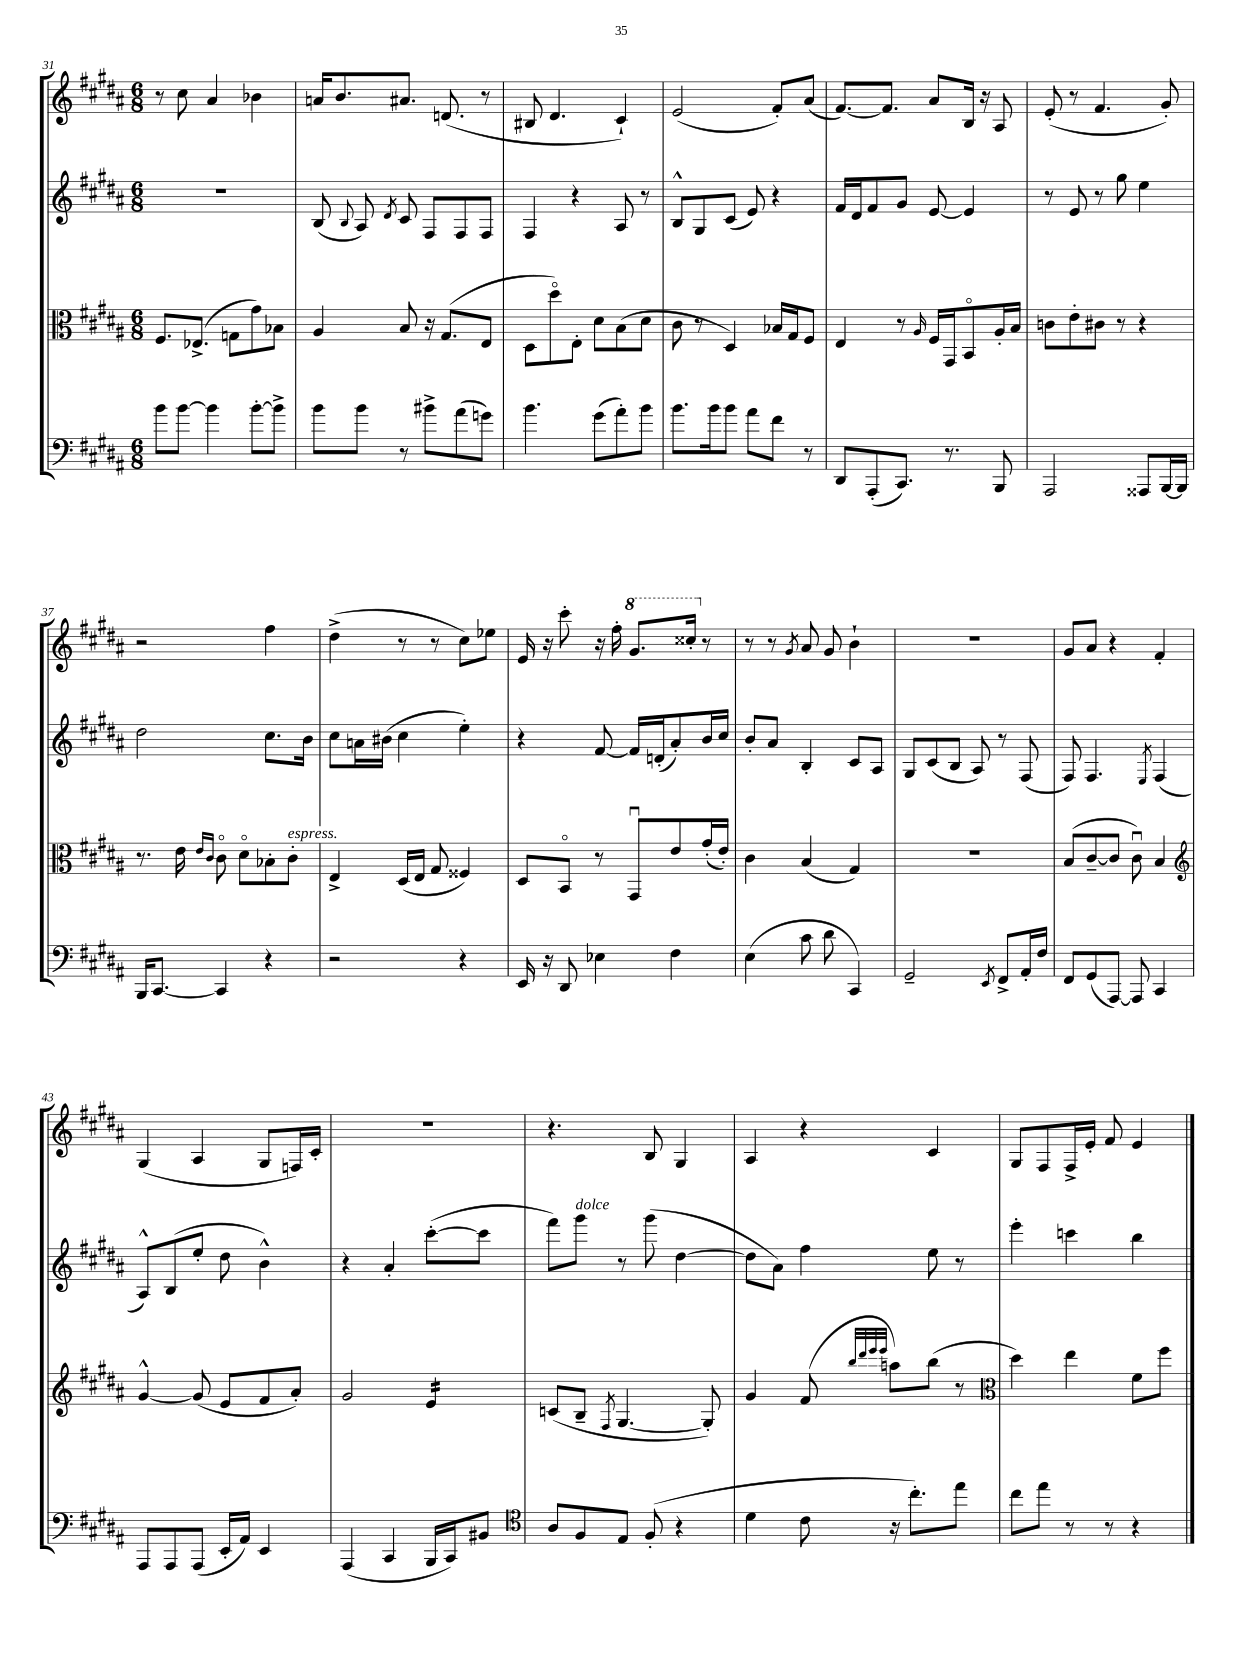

**kern	**kern	**kern	**kern
*staff4	*staff3	*staff2	*staff1
*clefF4	*clefC3	*clefG2	*clefG2
*k[f#c#g#d#a#]	*k[f#c#g#d#a#]	*k[f#c#g#d#a#]	*k[f#c#g#d#a#]
*M6/8	*M6/8	*M6/8	*M6/8
8b	8.F#	2.r	8r
[8b	.	.	8cc#
.	(8.E-^	.	.
4b]	.	.	4a#
.	8G	.	.
[8b'	8g#)	.	4b-
8b^]	8B-	.	.
=	=	=	=
8b	4A#	(8B	16a
.	.	.	8.b
.	.	8qqB	.
8b	.	8A#)	.
.	.	8qd#	.
8r	8B	8c#	8.a#
8b#^	16r	8F#	.
.	(8.G#	.	(8.d
(8a#	.	8F#	.
8g)	8E	8F#	8r
=	=	=	=
4.b	8D#	4F#	8B#
.	8dd#o)	.	4.d#
.	8E'	4r	.
(8g#	8d#	.	.
8a#')	(8B	8A#	4c#`)
8b	8d#	8r	.
=	=	=	=
8.b	8c#	8B^^	(2e
.	8r	8G#	.
16b	.	.	.
8b	4D#)	(8c#	.
8a#	.	8e)	.
8f#	16B-	4r	8f#')
.	16G#	.	.
8r	8F#	.	(8a#
=	=	=	=
8DD#	4E	16f#	[8.f#)
.	.	16d#	.
(8AAA#'	.	8f#	.
.	.	.	8.f#]
8.CC#)	8r	8g#	.
.	16qqA#	.	.
.	16F#	[8e	8a#
8.r	16GG#	.	.
.	8BBo	4e]	16B
.	.	.	16r
8BBB	16A#'	.	8A#
.	16B	.	.
=	=	=	=
2AAA#	8c	8r	(8e'
.	8e'	8e	8r
.	8c#	8r	4.f#
.	8r	8gg#	.
8AAA##	4r	4ee	.
[16BBB	.	.	8g#')
16BBB]	.	.	.
=	=	=	=
16BBB	8.r	2dd#	2r
[8.CC#	.	.	.
.	16e	.	.
.	16qqe	.	.
.	16qqc#	.	.
4CC#]	8c#o	.	.
.	8d#o	.	.
4r	8B-'	8.cc#	4ff#
.	8c#'	.	.
.	.	16b	.
=	=	=	=
2r	4E^	8cc#	(4dd#^
.	.	16a	.
.	.	(16b#	.
.	(16D#	4cc#	8r
.	16E	.	.
.	8G#	.	8r
4r	4F##)	4ee')	8cc#)
.	.	.	8ee-
=	=	=	=
16EE	8D#	4r	16e
16r	.	.	16r
8DD#	8BBo	.	8ccc#'
4E-	8r	[8f#	16r
.	.	.	16ff#'
.	8GG#u	16f#]	8.gg#
.	.	(16d'	.
4F#	8e	8a#')	.
.	.	.	16ccc##'
.	(16g#'	16b	8r
.	16e')	16cc#	.
=	=	=	=
(4E	4c#	8b'	8r
.	.	8a#	8r
.	.	.	8qg#
8c#	(4B	4B'	8a#
8d#	.	.	8g#
4CC#)	4G#)	8c#	4b`
.	.	8A#	.
=	=	=	=
2GG#~	2.r	8G#	2.r
.	.	(8c#	.
.	.	8B	.
.	.	8A#)	.
8qEE	.	.	.
8FF#^	.	8r	.
16AA#'	.	(8F#	.
16F#	.	.	.
=	=	=	=
8FF#	(8B	8F#)	8g#
(8GG#	[8c#~	4.F#	8a#
[8AAA#)	8c#]	.	4r
8AAA#]	8c#u)	.	.
.	.	8qE	.
4CC#	4B	(4F#	4f#'
=	=	=	=
*	*clefG2	*	*
8AAA#	[4g#^^	8A#^^)	(4G#
8AAA#	.	(8B	.
(8AAA#	(8g#]	8ee'	4A#
16EE'	8e	8dd#	.
16AA#)	.	.	.
4EE	8f#	4b^^)	8G#
.	8a#')	.	16F)
.	.	.	16c#'
=	=	=	=
(4AAA#	2g#	4r	2.r
4CC#	.	4a#'	.
16BBB	4e	([8ccc#'	.
16CC#)	.	.	.
8BB#	.	8ccc#]	.
=	=	=	=
*clefC4	*	*	*
8A#	(8c	8fff#)	4.r
8F#	8B~	8ggg#	.
.	8qF#	.	.
8E	[4.G#	8r	.
(8F#'	.	(8ggg#	8B
4r	.	[4dd#	4G#
.	8G#'])	.	.
=	=	=	=
4d#	4g#	8dd#]	4A#
.	.	8a#)	.
8c#	(8f#	4ff#	4r
.	32qqbb	.	.
.	32qqddd#	.	.
.	32qqeee	.	.
.	32qqeee	.	.
16r	8aa)	.	.
8.cc#')	.	.	.
.	(8bb	8ee	4c#
8ee	8r	8r	.
=	=	=	=
*	*clefC3	*	*
8cc#	4dd#)	4eee'	8G#
8ee	.	.	8F#
8r	4ee	4ccc	16F#^
.	.	.	16e'
8r	.	.	8f#
4r	8f#	4bb	4e
.	8ff#	.	.
==	==	==	==
*-	*-	*-	*-
